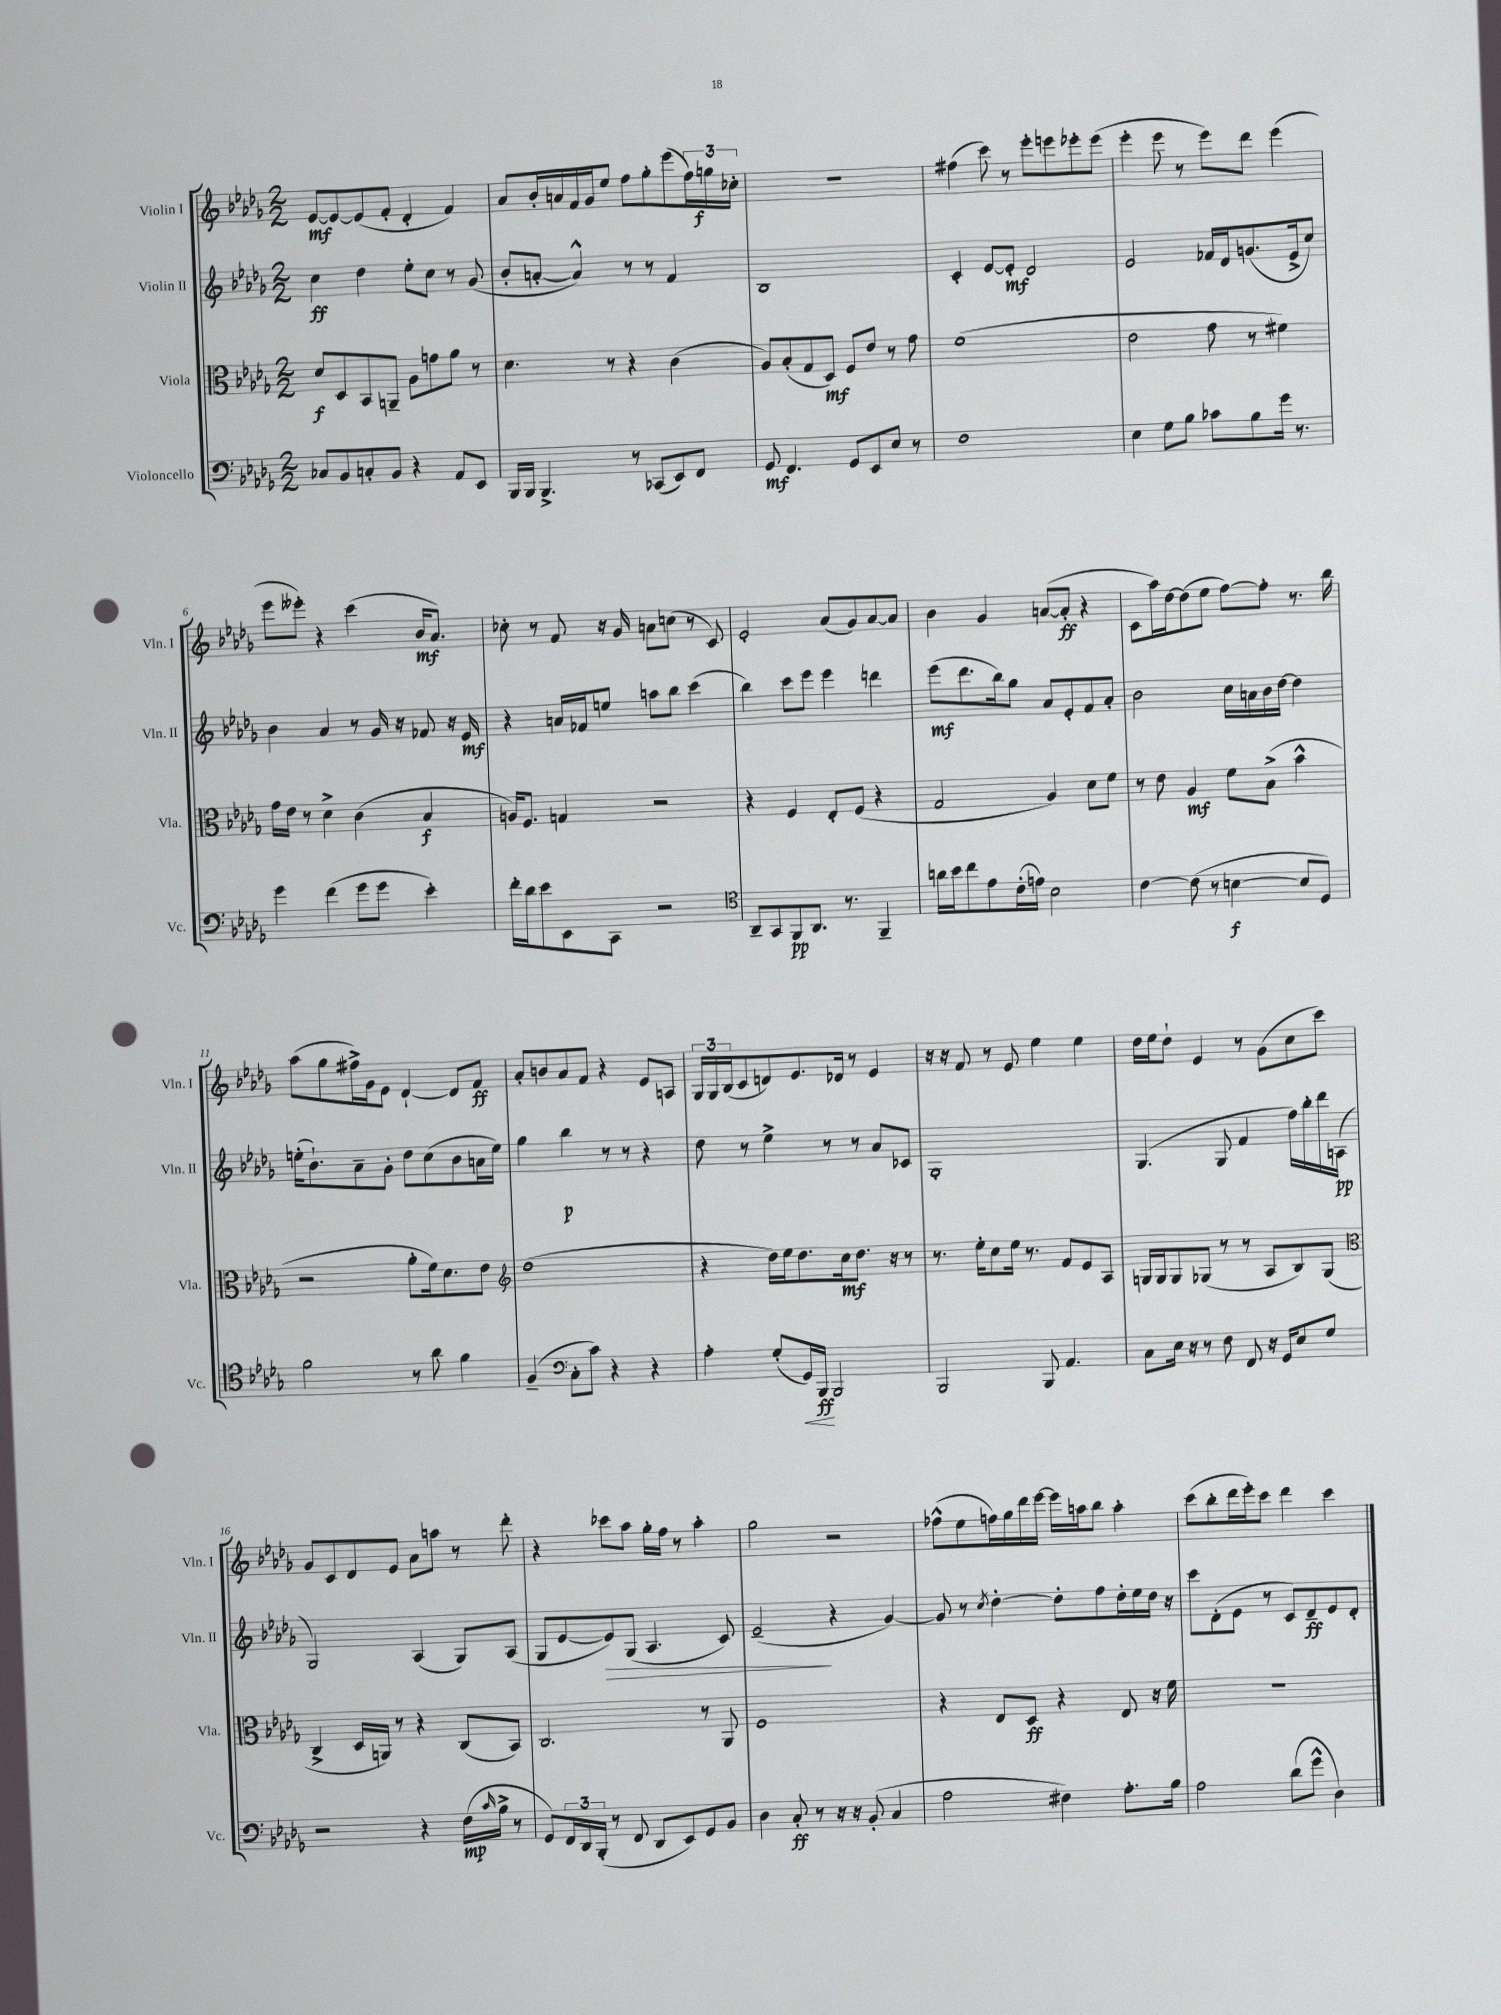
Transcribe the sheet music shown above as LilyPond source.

<<
\new StaffGroup <<
\new Staff = "s0" \with { instrumentName = "Violin I" shortInstrumentName = "Vln. I" } {
    \clef treble \key des \major \numericTimeSignature \time 2/2
    ees'8~\mf ees'8~ ees'8( f'8-. des'4-. f'4) |
    aes'8 bes'16-. a'16 f'16 ges'16 ees''8 f''8 ges''8-. ees'''8( \tuplet 3/2 { f''16) g''16\f ces''16-. } |
    R1 |
    fis''4( c'''8) r8 ees'''8-. e'''8 ees'''8-. ees'''8( |
    ees'''4-. ees'''8 r8 ees'''8) des'''8 ees'''4( |
    ees'''8 eeses'''8-.) r4 c'''4( bes'16\mf aes'8.) |
    ces''8-. r8 f'8 r16 ges'16 a'8 c''8( r8 c'8) |
    ees'2-. aes'8( ges'8) aes'8~ aes'8 |
    bes'4 ges'4 a'8~( a'8-.\ff r4 |
    c'8 aes''16) des''16~ des''8( ees''8 f''8~) f''8-. r8. bes''16 |
    aes''8( ges''8 fis''16->) ges'16 ees'8 des'4~-! des'8 f'8\ff |
    aes'8-. b'8 aes'8 f'8 r4 ees'8 a8 |
    \tuplet 3/2 { ges16 ges16 bes16( } c'8 d'8) ees'8. des'16 r8 ees'4 |
    r16 r16 f'8 r8 ees'8 ees''4 ees''4 |
    des''16 ees''16 des''8-! ees'4 r8 ges'8( c''8 c'''8) |
    ges'8 c'8 des'8 ees'8 aes'8 a''8 r8 des'''8-. |
    r4 ces'''8 aes''8 ges''16-. f''16 r8 aes''4-. |
    ges''2 r2 |
    fes''8-^( ees''8 f''16) ges''16 des'''16 ees'''16~ ees'''16 a''16 bes''8 a''4-. |
    c'''8( bes''8-. des'''16 ees'''16-.) c'''8 des'''4 c'''4 \bar "|." |
}
\new Staff = "s1" \with { instrumentName = "Violin II" shortInstrumentName = "Vln. II" } {
    \clef treble \key des \major \numericTimeSignature \time 2/2
    c''4\ff des''4 ees''8-. c''8 r8 ges'8( |
    bes'8-. a'8~-. a'4-^) r8 r8 f'4 |
    bes1 |
    c'4-. ees'8~ ees'8-.\mf des'2 |
    ees'2 fes'16 des'16 g'8.( ees'16-> c''8) |
    bes'4 aes'4 r8 ges'16 r16 fes'8 r16 ees'16\mf |
    r4 a'16 fes'16 e''8 a''8 bes''8 c'''4( |
    bes''4) c'''8 ees'''8 ees'''4 d'''4 |
    ees'''8\mf( des'''8. bes''16) ges''8 aes'8 ees'8-. f'8 aes'8-. |
    bes'2 c''16 a'16 bes'16 des''16~ des''4 |
    e''16-.( bes'8.-!) aes'8-- ges'8-. des''8 c''8( bes'8 a'16 e''16) |
    ges''4 bes''4\p r8 r8 r4 |
    des''8 r8 ees''4-> r8 r8 aes'8 ces'8 |
    ges1-. |
    ges4.( ges8 f'4 f''16) bes''16-. des'''16 a16\pp( |
    ges2) aes4( ges8) aes8( |
    ges8 ees'8~ ees'8\>) ges8( aes4. c'8) |
    ees'2--\!( r4 ges'4~) |
    ges'8 r8 \acciaccatura { c''8 } des''4~-. des''8-. f''8 des''16-. ees''16 des''16 r16 |
    c'''8 des'8-.( ees'8 r8 c'8) des'8--\ff ees'8 des'8-. \bar "|." |
}
\new Staff = "s2" \with { instrumentName = "Viola" shortInstrumentName = "Vla." } {
    \clef alto \key des \major \numericTimeSignature \time 2/2
    des'8\f des8 bes,8 a,8-- aes8 g'8 aes'8 r8 |
    des'4. r8 r4 c'4( |
    aes8) bes8-.( ges8 des8\mf) f8 ees'8 r8 ges'8 |
    f'1( |
    ees'2 ges'8 r8 fis'4) |
    ges'16 ees'16 r8 des'4-> c'4( bes4\f |
    a16) f8. g4 r2 |
    r4 f4 ees8-. f8( r4 |
    ges2 aes4) des'8 f'8 |
    r8 ees'8 aes4\mf f'8 bes8->( bes'4-^ |
    r2 aes'8-. f'16) des'8. ees'8 |
    \clef treble des''1( |
    r4 des''16) ees''16 des''8. c''16\mf des''8. r16 r8 |
    r8. ees''16-. c''8 ees''16 r8. f'8 ees'8 aes8 |
    g16 g16 g8 ges8( r8 r8 aes8 bes8) ges8( |
    \clef alto c4-> des16 a,16) r8 r4 c8( bes,8) |
    c2. r8 aes,8 |
    f1 |
    r4 ees8 des8\ff r4 ees8 r16 f'16 |
    R1 \bar "|." |
}
\new Staff = "s3" \with { instrumentName = "Violoncello" shortInstrumentName = "Vc." } {
    \clef bass \key des \major \numericTimeSignature \time 2/2
    ces8 bes,8 c8-. bes,8 r4 aes,8 ees,8 |
    bes,,16 bes,,16 bes,,4.-> r8 ces,8( ees,8) f,8 |
    ges,8\mf f,4. ges,8 ees,8 ees8 r8 |
    f1 |
    ees4 ges8 bes8 ces'8 bes8 ges'16 r8. |
    ges'4 f'4( ges'8 ges'8 ees'4-.) |
    f'16-. des'16 ees'8 ees,8 c,8 r2 |
    \clef tenor aes,8-- ges,8 f,8\pp aes,8. r8. f,4-- |
    a'16 bes'16 c''8 ees'8 c'16-.( e'16) bes2 |
    c'4~ c'8( r8 b4~\f b8 des8) |
    f'2 r8 aes'8 f'4 |
    f4--( \clef bass c8-. c'8) r4 r4 |
    aes4-. ges8-.( ges,16\<) bes,,16\ff\! bes,,2 |
    bes,,2 bes,,8 aes,4. |
    c8 ees16 r16 r8 f8 f,8 r16 ges,16 ees8 ges8 |
    r2 r4 f16\mp( \grace { c'16 } bes16-> r8 |
    ges,8) \tuplet 3/2 { f,16 des,16 bes,,16-.( } r8 f,8 des,8 ees,8) ges,8 bes,8 |
    des4 c8-.\ff r8 r16 r16 bes,8-.( c4 |
    aes2 fis4) aes8.-. bes16 |
    aes2 des'8( ges'8-^ des4) \bar "|." |
}
>>
>>
